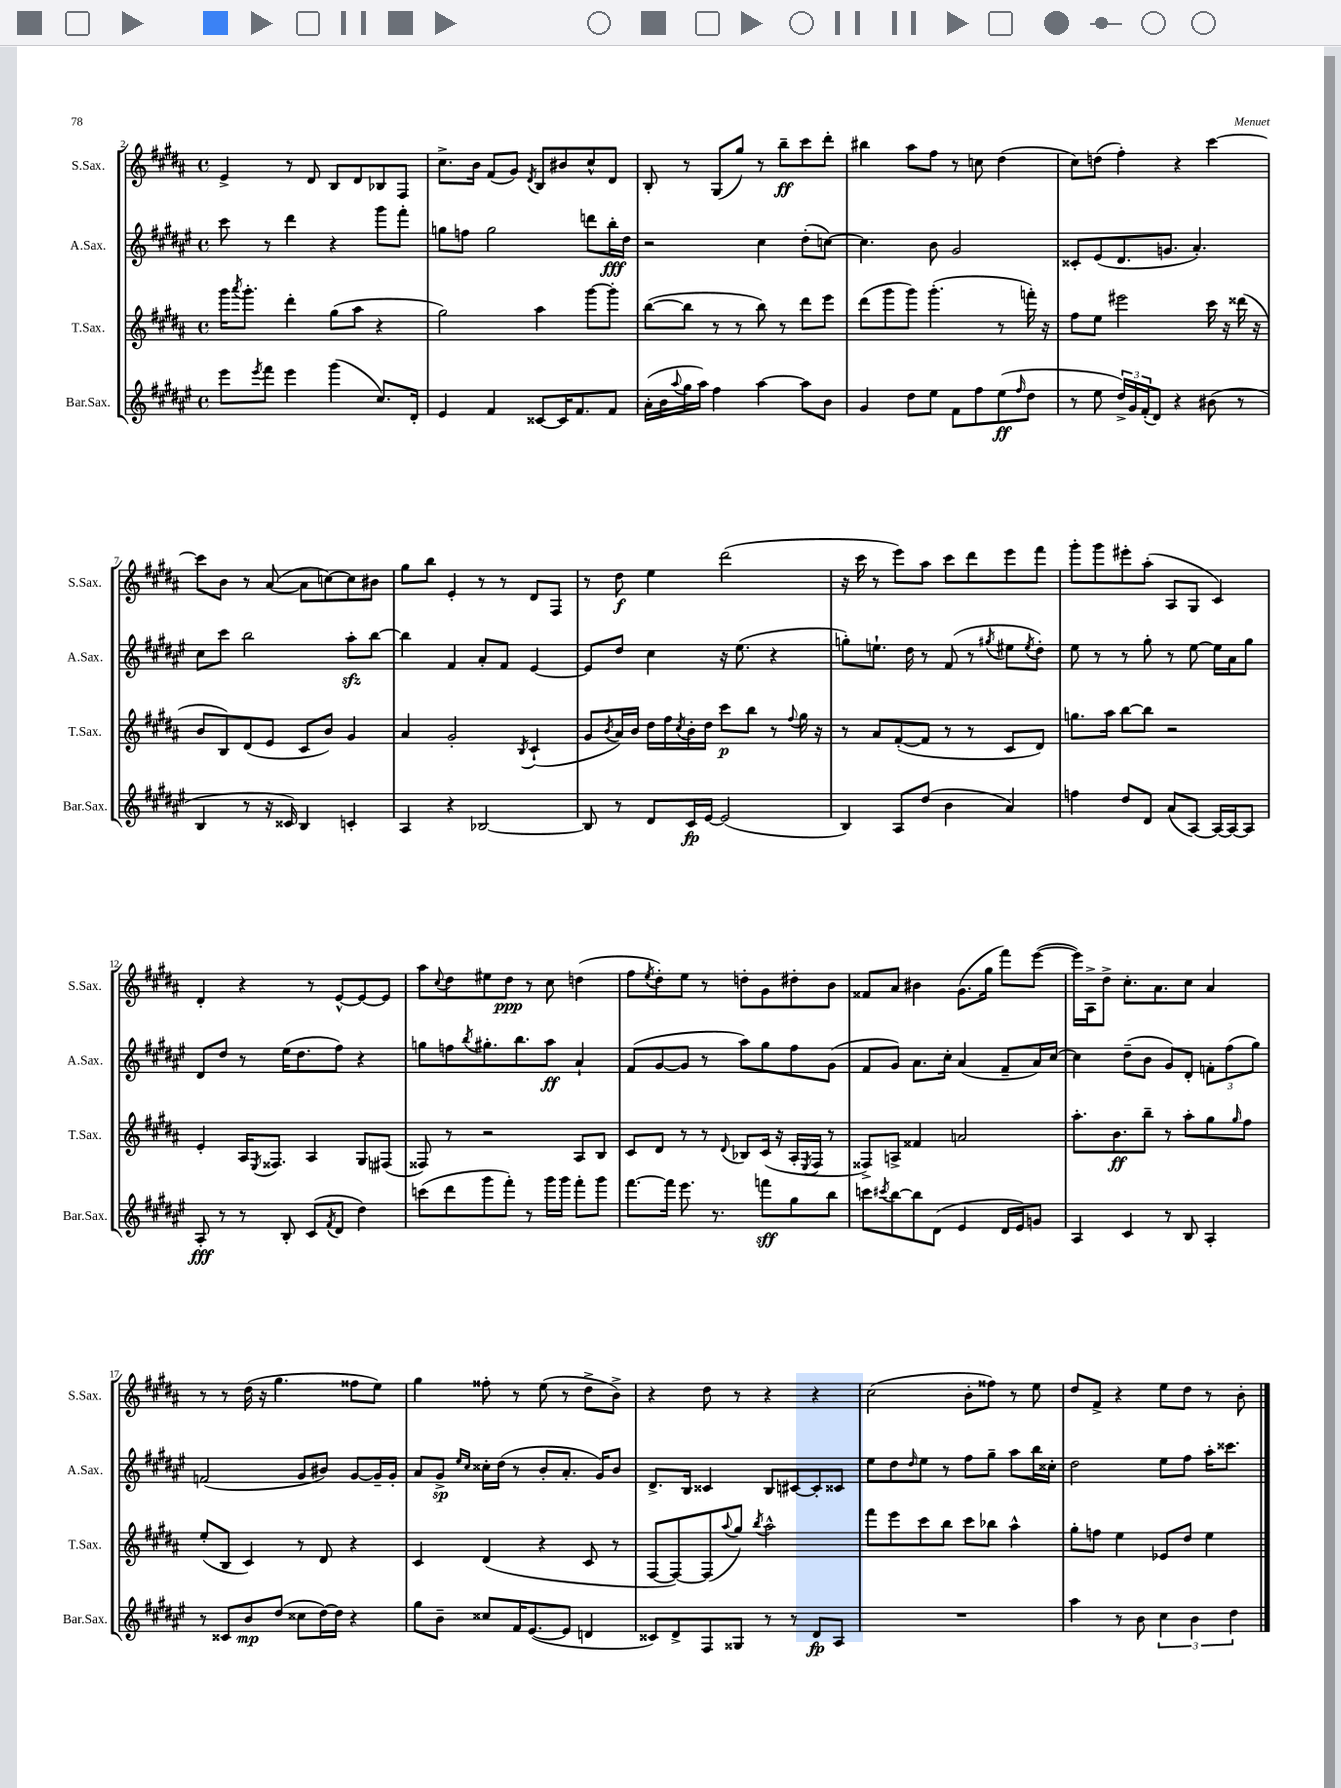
<<
\new StaffGroup <<
\new Staff = "s0" \with { instrumentName = "S.Sax." shortInstrumentName = "S.Sax." } {
    \clef treble \key b \major \defaultTimeSignature \time 4/4
    e'4-> r8 dis'8 b8 dis'8 bes8 fis8 |
    cis''8.-> b'16 fis'8( gis'8) \acciaccatura { dis'8 } b8 bis'8 cis''8-^ dis'8 |
    b8-. r8 gis8( gis''8) r8 b''8--\ff cis'''8 dis'''8-. |
    bis''4 ais''8 fis''8 r8 c''8 dis''4( |
    cis''8) d''8( fis''4-.) r4 cis'''4~ |
    cis'''8 b'8 r8 ais'8~( ais'8 c''8~) c''8 bis'8 |
    gis''8 b''8 e'4-. r8 r8 dis'8 fis8 |
    r8 dis''8\f e''4 dis'''2( |
    r16 cis'''16 r8 e'''8) ais''8 cis'''8 dis'''8 e'''8 fis'''8 |
    gis'''8-. gis'''8 eis'''8-. ais''8-.( ais8 gis8 cis'4) |
    dis'4-. r4 r8 e'8~-^ e'8~ e'8 |
    ais''8 \appoggiatura { cis''8 } dis''8 eis''8 dis''8\ppp r8 cis''8 d''4( |
    fis''8 \acciaccatura { e''8 } dis''8-.) e''8 r8 d''8-. gis'8 dis''8-. b'8 |
    fisis'8 ais'8 bis'4 gis'8.( gis''16 fis'''8) e'''8~( |
    e'''16) ais16-> dis''8-> cis''8.-. ais'8. cis''8 ais'4 |
    r8 r8 dis''16( r16 gis''4. fisis''8 e''8) |
    gis''4 fisis''8-. r8 e''8( r8 dis''8-> b'8->) |
    r4 dis''8 r8 r4 r4 |
    cis''2( b'8-. fisis''8) r8 e''8 |
    dis''8 fis'8-> r4 e''8 dis''8 r8 b'8-. \bar "|." |
}
\new Staff = "s1" \with { instrumentName = "A.Sax." shortInstrumentName = "A.Sax." } {
    \clef treble \key fis \major \defaultTimeSignature \time 4/4
    cis'''8 r8 dis'''4 r4 gis'''8 fis'''8-. |
    g''8 f''8 g''2 d'''8 b''16-.\fff dis''16 |
    r2 cis''4 dis''8-.( c''8~) |
    c''4. b'8 gis'2 |
    cisis'8-. eis'8( dis'8. g'8. ais'4.-.) |
    cis''8 cis'''8 b''2 ais''8-.\sfz b''8~ |
    b''4 fis'4 ais'8-. fis'8 eis'4~ |
    eis'8 dis''8 cis''4 r16 eis''8.( r4 |
    g''8-.) e''8.-! dis''16 r8 fis'8( r8 \acciaccatura { gis''8 } eis''8 \acciaccatura { eis''8 } dis''8-.) |
    eis''8 r8 r8 gis''8-. r8 eis''8~ eis''16 ais'16 gis''8 |
    dis'8 dis''8 r8 eis''16( dis''8. fis''8) r4 |
    g''8 f''8 \acciaccatura { b''8 } gis''8.-. b''8. ais''8\ff ais'4-! |
    fis'8( gis'8~ gis'8 r8 ais''8) gis''8 fis''8 gis'8( |
    fis'8 gis'8) ais'8. cis''16-. ais'4( fis'8-- ais'16) cis''16~ |
    cis''4 dis''8--( b'8 gis'8) dis'8-. \tuplet 3/2 { f'8-. fis''8( gis''8) } |
    f'2( gis'8 bis'8) gis'8~ gis'16-- gis'16-. |
    ais'8 gis'8->\sp \grace { eis''16 cis''16 } cisis''16-. dis''16( r8 b'8-. ais'8.-. gis'16) b'8 |
    dis'8.-> b16 cisis'4 b8 cis'8~ cis'8-. cisis'8 |
    eis''8 dis''8 \grace { dis''16 } eis''8 r8 fis''8 gis''8-- ais''8 b''16 cisis''16-. |
    dis''2 eis''8 fis''8 ais''16-. cisis'''8. \bar "|." |
}
\new Staff = "s2" \with { instrumentName = "T.Sax." shortInstrumentName = "T.Sax." } {
    \clef treble \key b \major \defaultTimeSignature \time 4/4
    gis'''16 \acciaccatura { ais'''8 } gis'''8.-. dis'''4-. gis''8( ais''8 r4 |
    gis''2) ais''4 gis'''8~ gis'''8-. |
    b''8~( b''8 r8 r8 b''8) r8 dis'''8 e'''8 |
    dis'''8( gis'''8 gis'''8) gis'''4.-.( r8 f'''16-.) r16 |
    fis''8 e''8 eis'''2 cis'''16 r16 disis'''16( r16 |
    b'8 b8) dis'8( e'8 cis'8 b'8) gis'4 |
    ais'4 gis'2-. \acciaccatura { b8 } cis'4-!( |
    gis'8 \acciaccatura { b'8 } ais'16) b'16 dis''16 fis''16 \acciaccatura { cis''8 } b'16-. dis''16 cis'''8\p b''8 r8 \appoggiatura { fis''8 } gis''16 r16 |
    r8 ais'8 fis'8~-.( fis'8 r8 r8 cis'8 dis'8) |
    g''8. ais''16 b''8~ b''8 r2 |
    e'4-. ais16 \acciaccatura { e8 } fisis8. ais4 gis8 fis8( |
    fisis8) r8 r2 ais8 b8 |
    cis'8 dis'8 r8 r8 \appoggiatura { dis'8 } bes8 cis'16( r16 ais16-. \acciaccatura { e8 } fis16 r8 |
    fisis8->) a8-> fisis'4 a'2 |
    ais''8.-. b'8.\ff b''8-- r8 ais''8-. gis''8 \grace { gis''16 } fis''8 |
    e''8-.( b8 cis'4) r8 dis'8 r4 |
    cis'4 dis'4( r4 cis'8 r8 |
    fis8~ fis8~) fis8( \appoggiatura { ais''8 } gis''8) \acciaccatura { b''8 } ais''2-^ |
    fis'''8 e'''8 cis'''8 b''8 cis'''8 bes''8 ais''4-^ |
    gis''8-. f''8 e''4 ees'8 dis''8 e''4 \bar "|." |
}
\new Staff = "s3" \with { instrumentName = "Bar.Sax." shortInstrumentName = "Bar.Sax." } {
    \clef treble \key fis \major \defaultTimeSignature \time 4/4
    eis'''8 \acciaccatura { eis'''8 } fis'''8 eis'''4 gis'''4( cis''8.) dis'16-. |
    eis'4 fis'4 cisis'8~ cisis'16 fis'8. fis'8 |
    ais'16-.( b'16 \appoggiatura { ais''8 } gis''16 ais''16) fis''4 ais''4~ ais''8 b'8 |
    gis'4 dis''8 eis''8 fis'8 fis''8 eis''8\ff( \grace { fis''16 } dis''8 |
    r8 eis''8 \tuplet 3/2 { dis''16->) gis'16 fis'16-.( } dis'8) r4 bis'8( r8 |
    b4 r8 r16 cisis'16) b4 c'4-. |
    ais4 r4 bes2~ |
    bes8 r8 dis'8 cis'16\fp eis'16~ eis'2( |
    b4) ais8 dis''8( b'4 ais'4) |
    f''4 dis''8 dis'8 ais'8( ais8~) ais16~ ais16~ ais8 |
    ais8-.\fff r8 r8 b8-. cis'8( \acciaccatura { fis'8 } dis'8 dis''4) |
    c'''8( dis'''8 gis'''8 fis'''8-.) r8 gis'''16 gis'''16 fis'''8-. gis'''8 |
    fis'''8.~ fis'''16 eis'''8. r8. f'''8\sff gis''8 b''8 |
    c'''8 \acciaccatura { cis'''8 } b''8~ b''8 dis'8( eis'4 dis'16 eis'16) g'8 |
    ais4 cis'4 r8 b8 ais4-. |
    r8 cisis'8 b'8\mp dis''8( cisis''8 dis''16~) dis''16 r4 |
    gis''8 b'8-- cisis''8 fis'16 eis'8.~( eis'8 d'4 |
    cisis'8) dis'8-> fis8 gisis8 r8 r8 dis'8\fp ais8 |
    R1 |
    ais''4 r8 b'8 \tuplet 3/2 { cis''4 b'4 dis''4 } \bar "|." |
}
>>
>>
\layout { \context { \Score currentBarNumber = #2 } }
